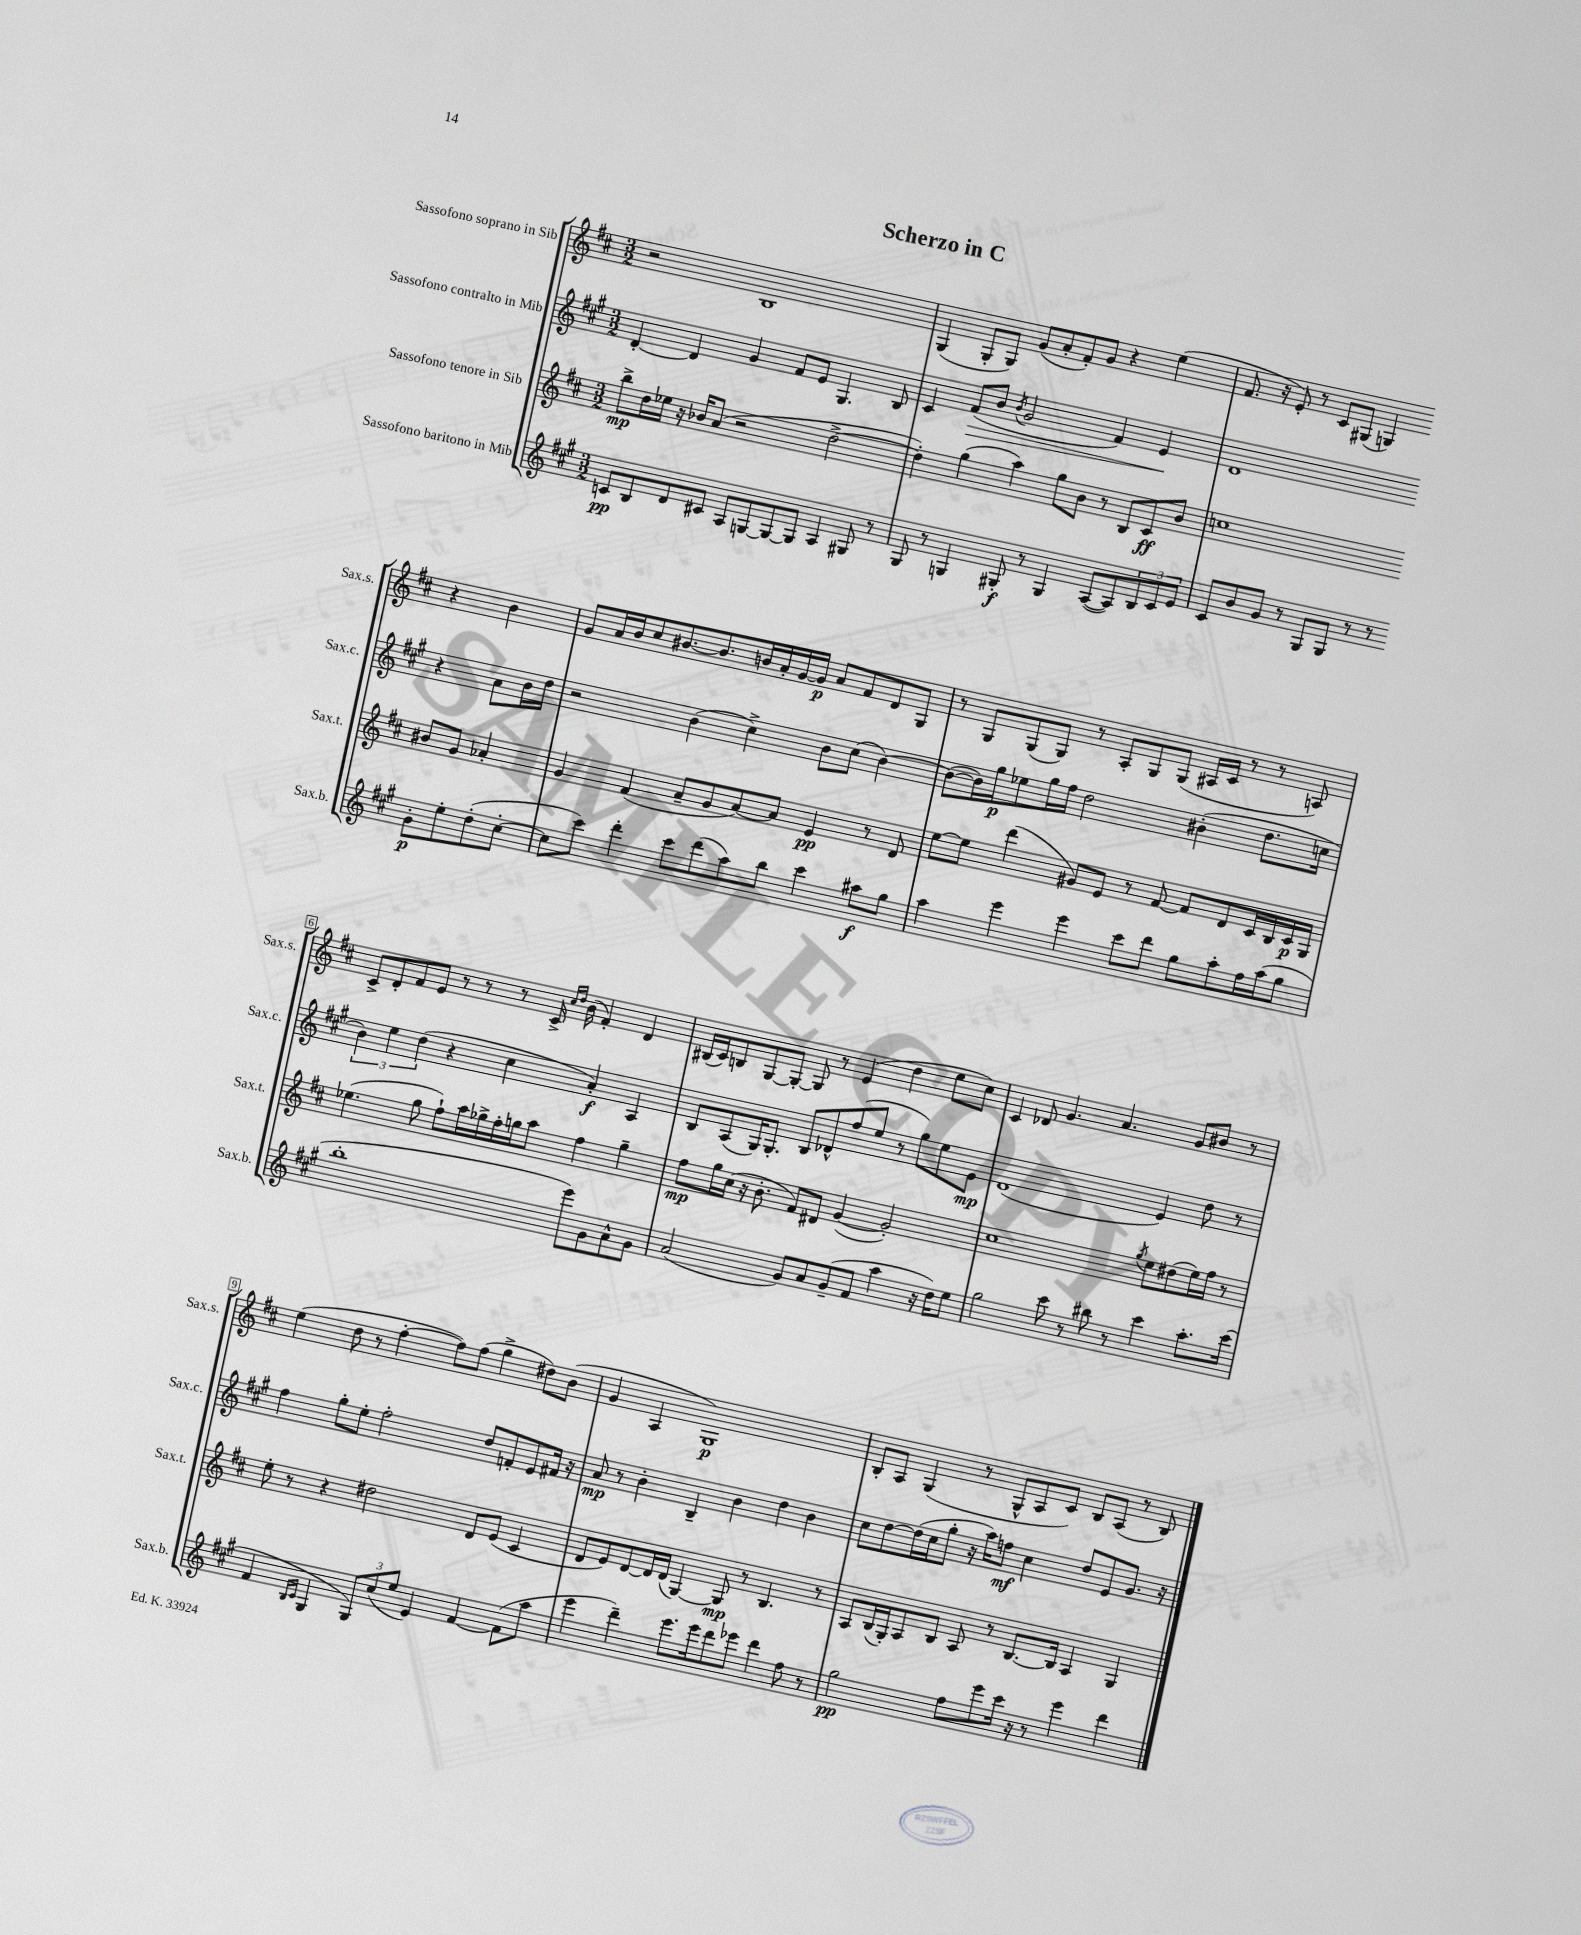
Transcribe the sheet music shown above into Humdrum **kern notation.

**kern	**kern	**kern	**kern
*staff4	*staff3	*staff2	*staff1
*clefG2	*clefG2	*clefG2	*clefG2
*k[f#c#g#]	*k[f#c#]	*k[f#c#g#]	*k[f#c#]
*M3/2	*M3/2	*M3/2	*M3/2
8c/L	8bb^\L	[4d'/	2r
8B/	16dd\L	.	.
.	16ee-\JJ	.	.
8d/	16r	4d/]	.
.	16b-/LK	.	.
8c#/J	(8a/J	.	.
8A/L	2r	4g#/	1B
[8G/	.	.	.
8G/_	.	8f#/L	.
8G/]J	.	8e/J	.
4A/	[2dd^\	4.G#/	.
8G#/	.	.	.
8r	.	8B/	.
=	=	=	=
8G#/	4dd'\])	4c#/	(4G/
8r	.	.	.
4G/	(4gg\	(8f#/L	8G'/L
.	.	8b/J	8G/J)
.	.	8qb/	.
8G#'/	4aa\)	2g#/	(8g/L
8r	.	.	8a'/
4G#/	8gg\L	.	8f#'/)
.	8b\J	.	8g/J
([8A/L	8r	4f#/)	4r
8A/])	8B/L	.	.
12B/	8c#/	4e/	(4ee\
12c#/	.	.	.
.	8b/J	.	.
12e/J	.	.	.
=	=	=	=
8c#/L	1cc	1d	8.f#/
8b/	.	.	.
.	.	.	16r
8g#/J	.	.	8e'/)
8r	.	.	8r
8G#/L	.	.	8c#/L
8G#/J	.	.	(8G#/J
8r	.	.	4G/)
8r	.	.	.
8g#'\L	8b#/L	4r	4r
8ee'\	8g/J	.	.
(8dd'\	4a-'/	8a\L	4b\
[8cc#'\J	.	16b\L	.
.	.	16dd\JJ	.
=	=	=	=
8cc#\]L	4g/	2r	8g/L
8ccc#\J)	.	.	16a/L
.	.	.	16b/J
4ddd'\	(4f#/	.	8cc#/
.	.	.	[8.b#/
8ccc#\L	8a~/L	(4b\	.
.	.	.	8.b#/]
(8ddd\	8g/	.	.
8aa\)	[8a/)	4cc#^\)	16b/L
.	.	.	16a'/
8bb\J	8a/]J	.	[16g/
.	.	.	16g/]JJ
4ccc#\	4e/	8b\L	8a/L
.	.	(8cc#\J	8f#/
8aa#\L	8r	[4b\)	8d/
8gg#\J	8d/	.	8G/J
=	=	=	=
4aa\	[8ee\L	(8b\_L	8r
.	8ee\]J	16b\]L)	8G/L
.	.	16gg#\J	.
4eee\	(4ddd\	8ee-\	(8G/
.	.	16gg#\L	8G/J)
.	.	16ff#\JJ	.
4eee\	8g#/L)	2dd\	8r
.	8e/J	.	8A'/L
8ccc#\L	8r	.	8G/
8ddd\J	[8f#/	.	(8G/J
8gg#\L	8f#/]L	(4b#'\	16A#/LL
.	.	.	16c#/JJ
8aa'\	8d/	.	8r
16ff#\L	16c#/L	8.dd\L	8r
(16aa\J	16B/	.	.
8gg#\J	16c#/	.	8A/)
.	16G/JJ	16cc\Jk	.
=	=	=	=
1bb'	(4.ee-\	6b\)	8c#^/L
.	.	.	8d'/
.	.	6ee\	.
.	.	.	8f#/
.	.	(6dd\	.
.	8gg\	.	8e/J
.	8ff#`\L)	4r	8r
.	16aa\L	.	8r
.	16gg-^\	.	.
.	16ff#'\	4cc#\	8r
.	16gg\J	.	.
.	8aa\J	.	16c#^/
.	.	.	16qqcc#/LL
.	.	.	16qqdd/JJ
.	.	.	(16b\
8eee\L)	4ff#\	4a'/)	4f#'/)
8g#\	.	.	.
8a^^\	4gg~\	4A/	4d/
8g#\J	.	.	.
=	=	=	=
(2a/	8ff#\L	8B/L	(16B#/LL
.	.	.	16c#/J)
.	16gg\L	(8A/	8B/
.	(16cc#\JJ	.	.
.	16r	16G#/K)	[8G/
.	8.b'\	8.G#'/J	.
.	.	.	8G'/_J
8g#/L)	8f#/L)	8B/L	8G/]
8a/	8d#/J	8d-^^/	8r
(8g#~/	([4g/	(8ff#/	(4e/
8f#/J	.	8ee/J	.
4aa\	2g'/])	8r	4dd\
.	.	8gg#\L)	.
16r	.	8ee\	8ee\L
16dd\LK)	.	.	.
8ee\J	.	8e\J	8cc#\J)
=	=	=	=
2gg#\	1cc#	(1d	4c#/
.	.	.	8d-/
.	.	.	4.g/
8ccc#\	.	.	.
8r	.	.	.
8bb#\	.	.	4.a/
8r	.	.	.
.	8qgg/	.	.
4ccc#\	8ee\L	4e/)	.
.	(8dd#\	.	8g/L
8.aa'\L	16ee\L)	8dd\	8b#/J
.	16ff#\JJ	.	.
.	8r	8r	8r
(16ccc#\Jk	.	.	.
=	=	=	=
4f#/	8ee'\	4ff#\	(4ee\
.	8r	.	.
16qqB/LL	.	.	.
16qqc#/JJ	.	.	.
4G#/	4r	8gg#'\L	8dd\
.	.	8ee'\J	8r
12G#/L)	2dd#\	2ff#'\	[4ff#'\
(12cc#/	.	.	.
12ee/J	.	.	.
4e/)	.	.	8ff#\]L)
.	.	.	(8ff#\J
[4f#/	8d/L	8dd/L	4gg^\
.	(8e/J	8f'/	.
(8f#\]L	4c#/	8e/	8dd#\L)
8aa\J	.	16f#/Jk	(8b\J
.	.	16r	.
=	=	=	=
4eee\	8d/L	8a/	4g/
.	8e/)	8r	.
4ddd~\)	[8d/	4b'\	4A/
.	16d/]L	.	.
.	(16d/JJ	.	.
8.eee\L	[4G/)	4B~/	1G)
16eee\k	.	.	.
8ddd\	8G/]	4b\	.
8eee-\J	8r	.	.
4ddd\	4.B/	4dd\	.
8ff#\	.	4b\	.
8r	8r	.	.
=	=	=	=
2gg#\	8A/L	8cc#\L	8B'/L
.	(16B/L	[8dd\	8A/J
.	16G'/J)	.	.
.	8A/	(16dd\]L	(4G/
.	.	16cc#\J	.
.	8B/J	8gg#'\J	.
8ff#\L	8A/	16r	8r
.	.	16aa\LK)	.
8eee\	8r	8ff\J	8G^^/L
16ccc#\Jk	[8.B/L	4cc#\	8A/
16r	.	.	.
8r	.	.	8c#/J)
.	16B/]Jk	.	.
4eee\	4A/	8dd/L	8B/L
.	.	8e/	(8A/J
4ddd\	4G/	8.g#/J	8r
.	.	.	8B/)
.	.	16r	.
==	==	==	==
*-	*-	*-	*-
